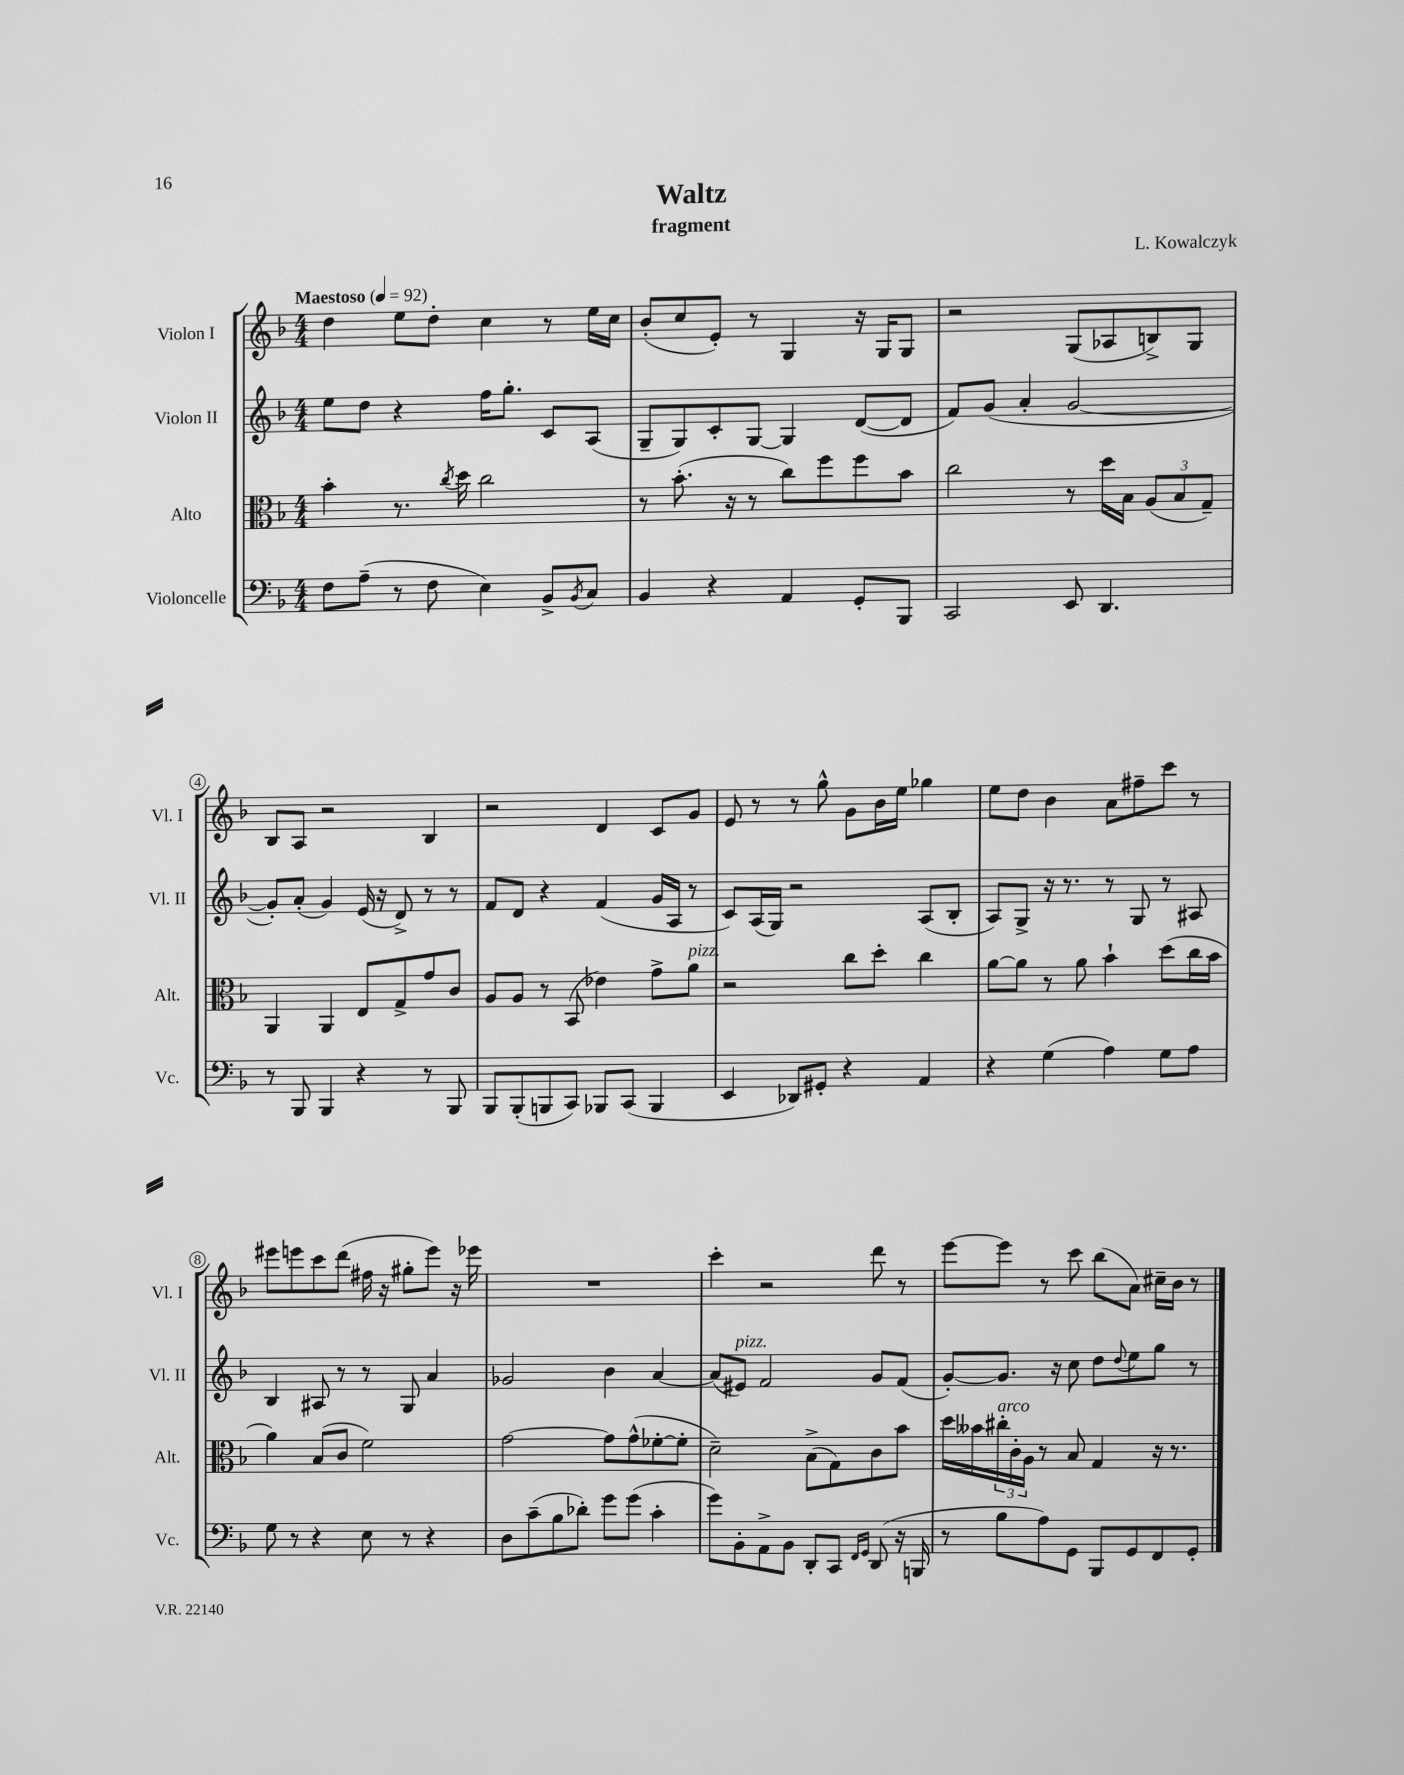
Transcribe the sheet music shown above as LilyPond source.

\header { title = "Waltz" composer = "L. Kowalczyk" subtitle = "fragment" }
<<
\new StaffGroup <<
\new Staff = "s0" \with { instrumentName = "Violon I" shortInstrumentName = "Vl. I" } {
    \clef treble \key f \major \numericTimeSignature \time 4/4 \tempo "Maestoso" 4 = 92
    d''4 e''8 d''8-. c''4 r8 e''16 c''16 |
    bes'8-.( c''8 e'8-.) r8 g4 r16 g16 g8 |
    r2 g8( aes8 b8->) g8 |
    bes8 a8 r2 bes4 |
    r2 d'4 c'8 g'8 |
    e'8 r8 r8 g''8-^ g'8 bes'16 e''16 ges''4 |
    e''8 d''8 bes'4 a'8 fis''8-- c'''8 r8 |
    eis'''8 e'''8 c'''8 d'''8( fis''16 r16 gis''8-. e'''8) r16 ees'''16 |
    R1 |
    c'''4-. r2 d'''8 r8 |
    e'''8~ e'''8 r8 c'''8 bes''8( a'8) cis''16-- bes'16 r8 \bar "|." |
}
\new Staff = "s1" \with { instrumentName = "Violon II" shortInstrumentName = "Vl. II" } {
    \clef treble \key f \major \numericTimeSignature \time 4/4
    e''8 d''8 r4 f''16 g''8.-. c'8 a8( |
    g8-- g8) c'8-. g8~ g4 d'8~( d'8 |
    f'8) g'8( a'4-. g'2~ |
    g'8-.) a'8-.( g'4) e'16( r16 d'8->) r8 r8 |
    f'8 d'8 r4 f'4( g'16 a16 r8 |
    c'8) a16( g16) r2 a8( bes8-. |
    a8) g8-> r16 r8. r8 g8 r8 ais8 |
    bes4 ais8 r8 r8 g8 a'4 |
    ges'2 bes'4 a'4~ |
    a'8( eis'8^\markup { \italic "pizz." }) f'2 g'8 f'8( |
    g'8~-.) g'8. r16 c''8 d''8 \appoggiatura { d''8 } e''8 g''8 r8 \bar "|." |
}
\new Staff = "s2" \with { instrumentName = "Alto" shortInstrumentName = "Alt." } {
    \clef alto \key f \major \numericTimeSignature \time 4/4
    bes'4-. r8. \acciaccatura { c''8 } d''16 c''2 |
    r8 bes'8.-.( r16 r8 c''8) f''8 f''8 bes'8 |
    c''2 r8 d''16 bes16 \tuplet 3/2 { a8( bes8 g8--) } |
    a,4 a,4 e8 g8-> g'8 c'8 |
    a8 a8 r8 bes,8( ees'4) g'8-> a'8^\markup { \italic "pizz." } |
    r2 c''8 d''8-. c''4 |
    a'8~ a'8 r8 a'8 bes'4-! d''8( c''16 bes'16 |
    a'4) bes8( c'8 f'2) |
    g'2~ g'8 g'8-^( fes'8~-. fes'8-. |
    d'2--) bes8->( g8) c'8 bes'8 |
    d''16 beses'16 \tuplet 3/2 { cis''16-.^\markup { \italic "arco" } c'16-. a16 } r8 bes8 g4 r16 r8. \bar "|." |
}
\new Staff = "s3" \with { instrumentName = "Violoncelle" shortInstrumentName = "Vc." } {
    \clef bass \key f \major \numericTimeSignature \time 4/4
    f8 a8--( r8 f8 e4) bes,8-> \acciaccatura { bes,8 } c8 |
    bes,4 r4 a,4 g,8-. bes,,8 |
    c,2 e,8 d,4. |
    r8 bes,,8 bes,,4 r4 r8 bes,,8 |
    bes,,8 bes,,8-.( b,,8 c,8) bes,,8 c,8( bes,,4 |
    e,4 des,8) gis,8-. r4 a,4 |
    r4 g4( a4) g8 a8 |
    g8 r8 r4 e8 r8 r4 |
    d8 c'8--( bes8 des'8-.) g'8 g'8( c'4-. |
    g'8) bes,8-. a,8-> bes,8 d,8-. c,8 \grace { f,16 g,16 } d,8( r16 b,,16 |
    r8 bes8 a8) g,8 bes,,8 g,8 f,8 g,8-. \bar "|." |
}
>>
>>
\layout { \context { \Score \override BarNumber.stencil = #(make-stencil-circler 0.1 0.3 ly:text-interface::print) } }
